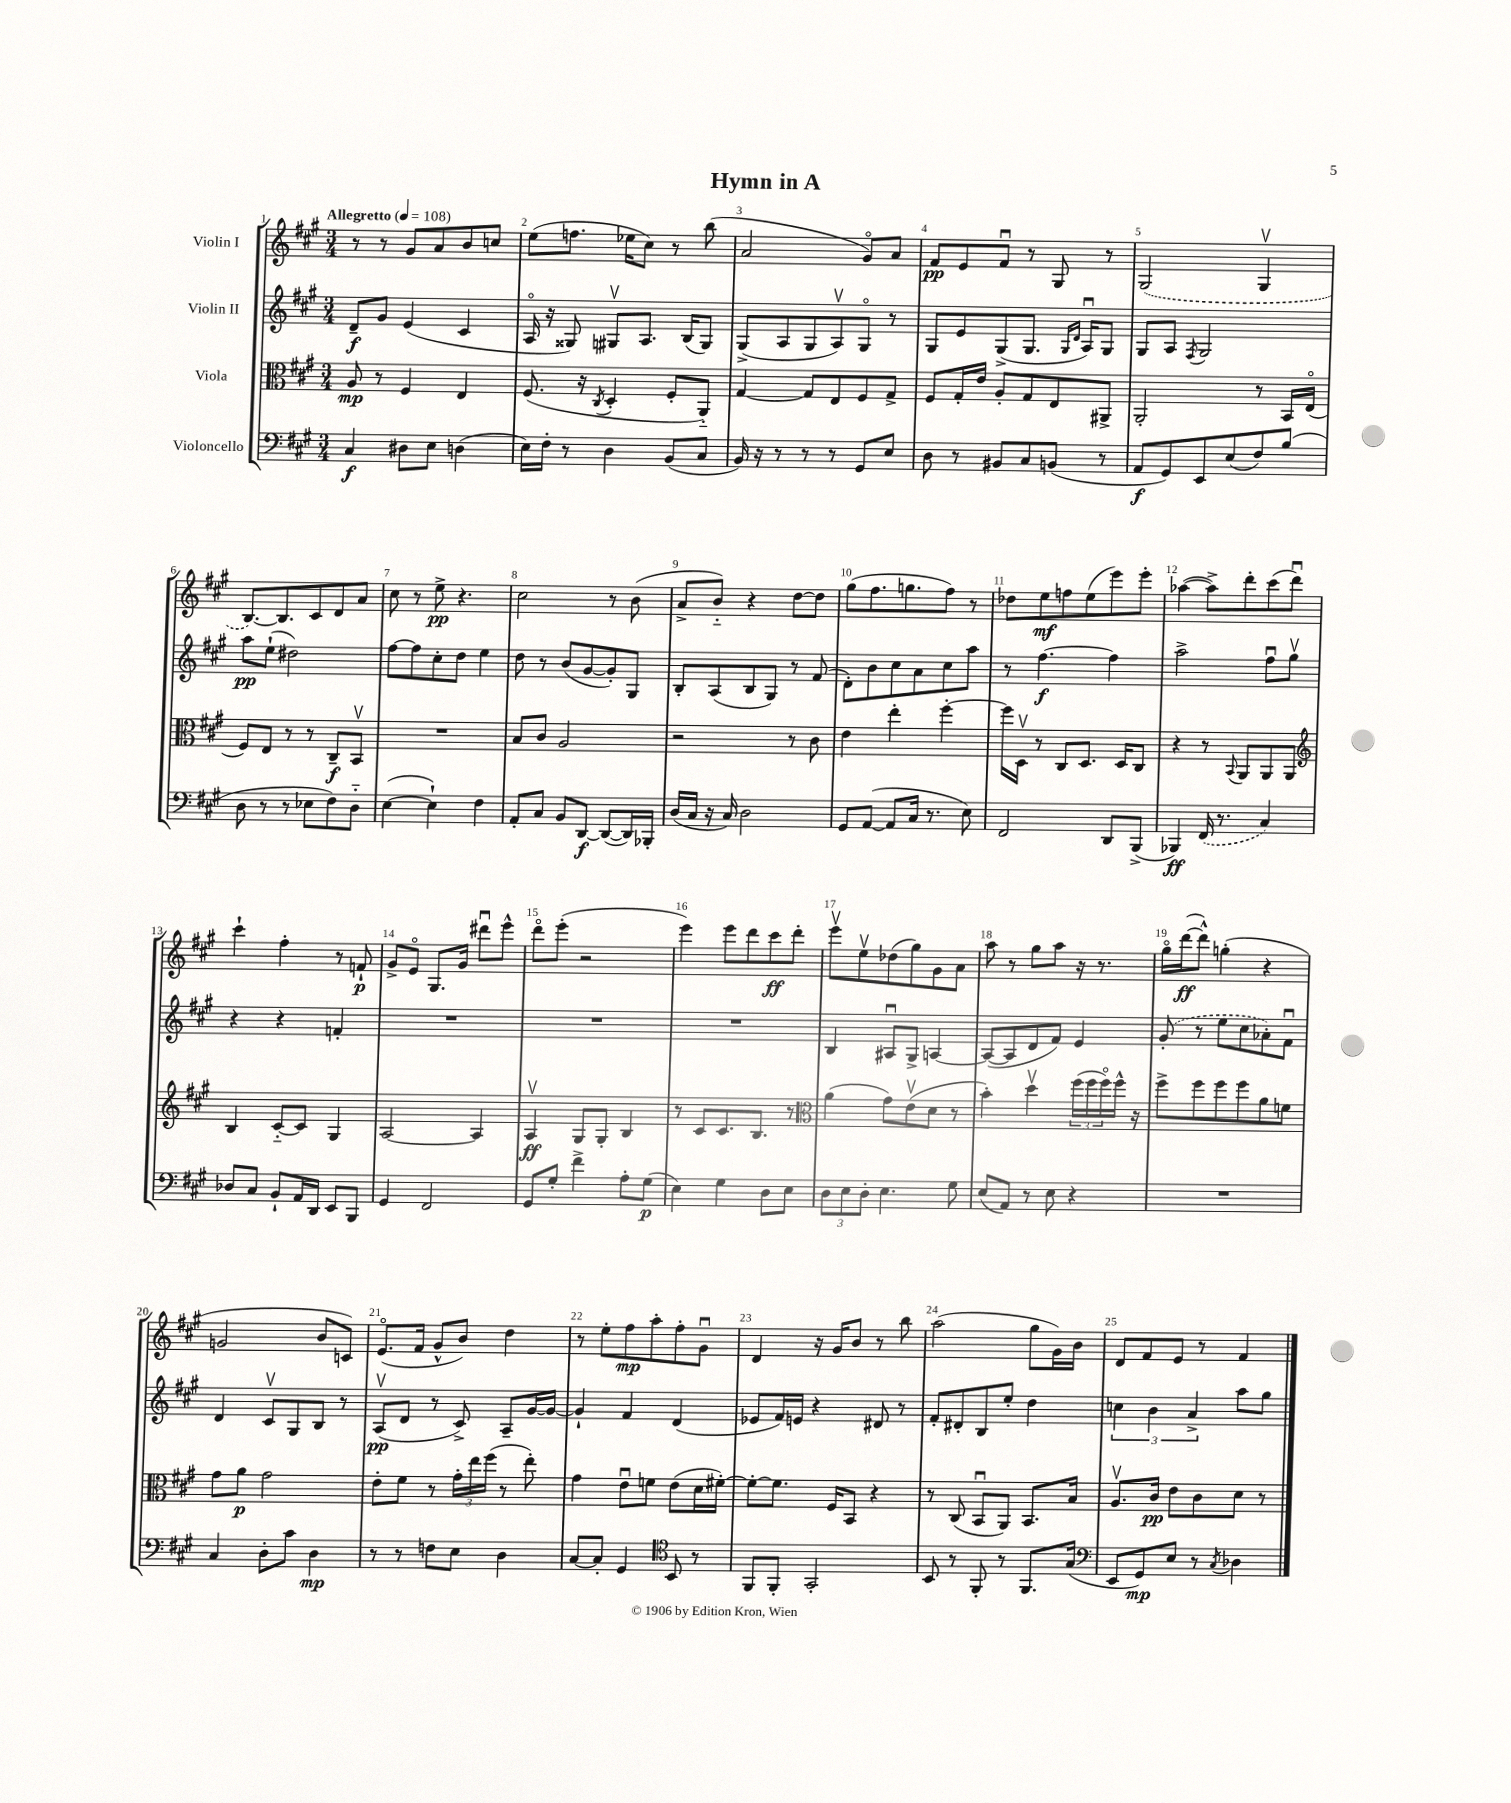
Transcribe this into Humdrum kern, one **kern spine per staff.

**kern	**kern	**kern	**kern
*staff4	*staff3	*staff2	*staff1
*clefF4	*clefC3	*clefG2	*clefG2
*k[f#c#g#]	*k[f#c#g#]	*k[f#c#g#]	*k[f#c#g#]
*M3/4	*M3/4	*M3/4	*M3/4
*MM108	*MM108	*MM108	*MM108
4C#/	8A/	8d~/L	8r
.	8r	8g#/J	8r
8D#\L	4F#/	(4e/	8g#/L
8E\J	.	.	8a/
(4D\	4E/	4c#/	8b/
.	.	.	8cc/J
=	=	=	=
16E\LL)	(8.F#/	16Ao/	(8ee\L
16F#'\JJ	.	16r	.
8r	.	8G##/)	8.ff\J
.	16r	.	.
.	8qC#/	.	.
4D\	4D'/	8G#v/L	.
.	.	.	16ee-\LK
.	.	8.A/J	8cc#\J)
(8BB/L	8F#'/L	.	8r
.	.	(16B/LK	.
8C#/J	8AA'~/J)	8G#/J)	(8bb\
=	=	=	=
16BB/)	[4G#/	(8G#^/L	2a/
16r	.	.	.
8r	.	8A/	.
8r	8G#/]L	8G#/	.
8r	8E/	8Av/)	.
8GG#/L	8F#/	8G#o/J	8g#o/L)
8E/J	8G#^/J	8r	8a/J
=	=	=	=
8D\	8F#/L	8G#/L	8f#/L
8r	16G#'/L	8e/	8e/
.	16e/JJ	.	.
8BB#/L	8A'/L	(8G#^/	8f#u/J
8C#/	8G#/	8.G#/J	8r
(8BB/J	8E/	.	8G#/
.	.	16qqG#/LL	.
.	.	16qqd/JJ	.
.	.	16Au/LK)	.
8r	8AA#^/J	8G#/J	8r
=	=	=	=
8AA/L	2AA'/	8G#/L	(2G#/
8GG#/)	.	8A/J	.
.	.	8qF#/	.
8EE/	.	2G#/	.
(8E/	.	.	.
8F#/)	8r	.	4G#v/
(8B/J	16BB/LL	.	.
.	(16Eo/JJ	.	.
=	=	=	=
8D\	8F#/L)	8aa\L	[8.B/L)
8r	8E/J	(8ee`\J	.
.	.	.	8.B/]
8r	8r	2dd#\)	.
8E-\L	8r	.	8c#/
8F#\)	8C#~/L	.	8d/
8D'~\J	8BBv/J	.	8a/J
=	=	=	=
([4E\	2.r	[8ff#\L	8cc#\
.	.	8ff#\]	8r
4E`\])	.	8cc#'\	8ee^\
.	.	8dd\J	4.r
4F#\	.	4ee\	.
=	=	=	=
8AA'/L	8B/L	8dd\	2cc#\
8C#/J	8c#/J	8r	.
8BB/L	2A/	(8b/L	.
[8DD/J	.	[8g#/	.
(8DD/_L	.	8g#'/])	8r
16DD/]L)	.	8G#/J	(8b\
16BBB-'/JJ	.	.	.
=	=	=	=
(16D/LL	2r	8B'/L	8a^/L
16C#/JJ	.	.	.
16r	.	(8A/	8b'~/J)
16C#/)	.	.	.
2D\	.	8B/	4r
.	.	8G#/J)	.
.	8r	8r	[8dd\L
.	8c#\	(8f#/	8dd\]J
=	=	=	=
8GG#/L	4e\	8d'\L)	(8gg#\L
([8AA/J	.	8b\	8.ff#\
8AA/]L	4ee'\	8cc#\	.
.	.	.	8.gg\
16C#/Jk	.	8a\	.
8.r	.	.	.
.	[4ff#'\	8cc#\	8ff#\J)
8E\)	.	8aa\J	8r
=	=	=	=
2FF#/	16ff#\]LL	8r	8dd-\L
.	16Dv\JJ	.	.
.	8r	[4.ff#\	8ee\
.	8C#/L	.	8ff\
.	8.D/J	.	(8ee\
8DD/L	.	4ff#\]	8eee\)
.	16D/LK	.	.
(8BBB^/J	8C#/J	.	8eee'\J
=	=	=	=
4BBB-/)	4r	2aa^\	([4aa-\
(16FF#/	8r	.	8aa-^\]L)
8.r	.	.	.
.	8qqBB/	.	.
.	8AA/L	.	8ddd'\
4C#/)	8AA/	8ff#u\L	(8ccc#\
.	8AA/J	8gg#v\J	8dddu\J)
=	=	=	=
*	*clefG2	*	*
8D-/L	4B/	4r	4ccc#`\
8C#/J	.	.	.
8BB`/L	[8c#'~/L	4r	4ff#'\
16AA/L	8c#/]J	.	.
16DD/JJ	.	.	.
8EE/L	4G#/	4f'/	8r
8BBB/J	.	.	8f`/
=	=	=	=
4GG#/	[2A/	2.r	8g#^/L
.	.	.	8eo/J
2FF#/	.	.	8.G#/L
.	.	.	16g#/Jk
.	4A/]	.	8ddd#u\L
.	.	.	8eee^^\J
=	=	=	=
8GG#/L	4Av/	2.r	8dddo\L
8G#'/J	.	.	(8eee'\J
4f#^\	8G#/L	.	2r
.	8G#'/J	.	.
8A'\L	4B/	.	.
(8G#\J	.	.	.
=	=	=	=
4E\)	8r	2.r	4eee\)
.	8c#/L	.	.
4G#\	8.c#/	.	8eee\L
.	.	.	8ddd\
.	8.B/J	.	.
8D\L	.	.	8ccc#\
8E\J	8r	.	8ddd'\J
=	=	=	=
*	*clefC3	*	*
12D\L	(4a\	4B/	8eeev\L
12E\	.	.	.
.	.	.	8eev\
12D'\J	.	.	.
4.E\	8g#\L)	8A#u/L	(8dd-\
.	(8ev\	8G#^/J	8gg#\)
.	8d\J	[4A/	8g#\
8G#\	8r	.	8a\J
=	=	=	=
(8E/L	4b'\)	(8A/_L	8aa\
8AA/J)	.	8A/]	8r
8r	4ddv\	8d/	8gg#\L
8E\	.	8f#/J)	8aa\J
4r	(24ff#\LL	4e/	16r
.	24ff#\	.	.
.	.	.	8.r
.	24ff#o\)	.	.
.	16ff#^^\JJ	.	.
.	16r	.	.
=	=	=	=
2.r	8ff#^\L	(8g#'/	16gg#o\LL
.	.	.	([16ddd\J
.	8ff#\	8r	8ddd^^\]J)
.	8ff#\	8ee\L	(4gg'\
.	8ff#\	8cc#\	.
.	8a\	8a-'\)	4r
.	8f\J	8f#u\J	.
=	=	=	=
4C#/	8g#\L	4d/	2g/
.	8a\J	.	.
8D'\L	2g#\	8c#v/L	.
8c#\J	.	8G#/	.
4D\	.	8B/J	8b/L
.	.	8r	8c/J)
=	=	=	=
8r	8e'\L	(8Av/L	(8.eo/L
8r	8f#\J	8d/J	.
.	.	.	16f#/Jk
8F\L	8r	8r	8g#^^/L
8E\J	24g#'\LL	8c#^/)	8b/J)
.	24ee\	.	.
.	(24ff#\JJ	.	.
4D\	8r	8A~/L	4dd\
.	8ee'\)	[16g#/L	.
.	.	16g#/_JJ	.
=	=	=	=
[8C#/L	4g#\	4g#`/]	8r
8C#'/]J	.	.	8ee'\L
4GG#/	8eu\L	4f#/	8ff#\
.	8f\J	.	8aa'\
*clefC4	*	*	*
8BB/	(8e\L	(4d/	8ff#'\
8r	16d\L	.	8g#u\J
.	[16f#'\JJ)	.	.
=	=	=	=
8FF#/L	8f#'\_L	8e-/L	4d/
8FF#'/J	8.f#\]J	16f#/L)	.
.	.	16e/JJ	.
2GG#'/	.	4r	16r
.	16F#/LK	.	16g#/LK
.	8BB/J	.	8b/J
.	4r	8d#/	8r
.	.	8r	8bb\
=	=	=	=
8BB/	8r	8f#'/L	(2aa\
8r	(8C#/	8d#'/	.
8FF#'/	8BBu/L	8B/	.
8r	8AA/J)	8ee'/J	.
8.FF#/L	8.BB/L	4dd\	8gg#\L
.	.	.	16g#\L)
(16G#/Jk	16B/Jk	.	16b\JJ
=	=	=	=
*clefF4	*	*	*
8EE/L	8.Av/L	6cc\	8d/L
8GG#/)	.	.	8f#/
.	.	6b\	.
.	16c#/Jk	.	.
8E/J	8e\L	.	8e/J
.	.	6a^/	.
8r	8c#\	.	8r
8qC#/	.	.	.
4D-\	8d\J	8aa\L	4f#/
.	8r	8gg#\J	.
==	==	==	==
*-	*-	*-	*-
